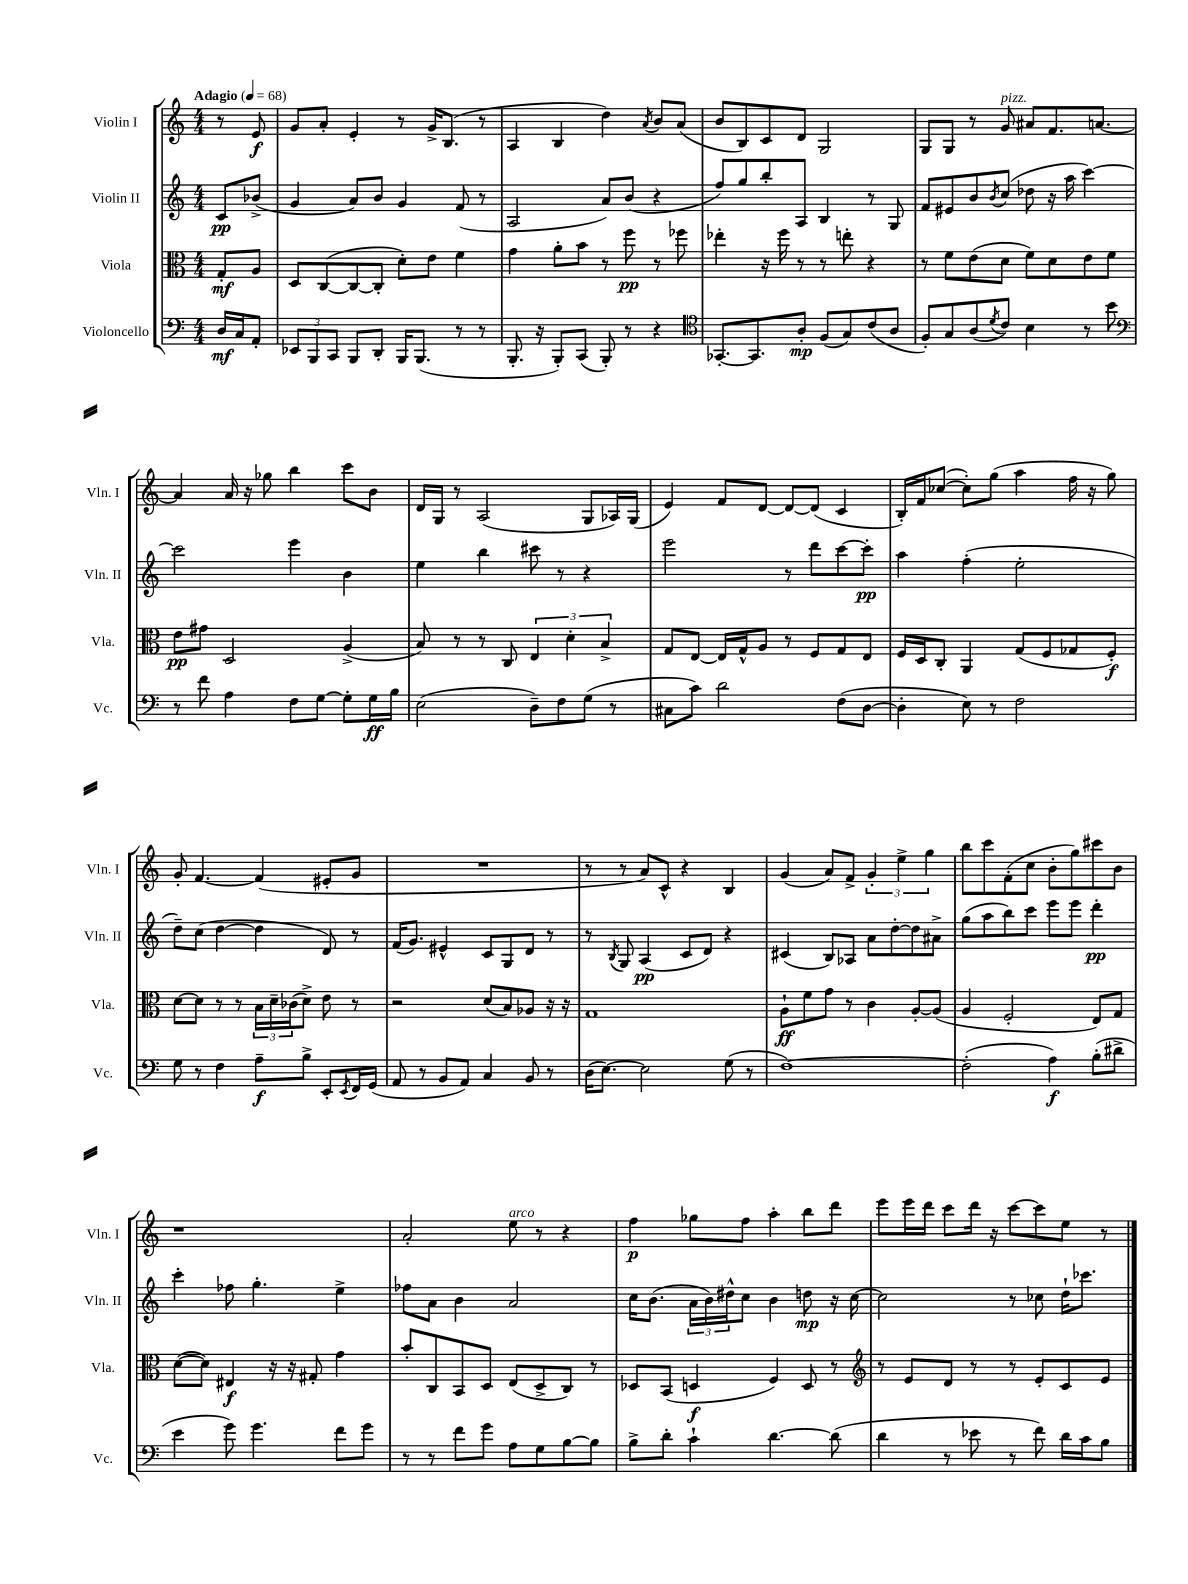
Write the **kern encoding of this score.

**kern	**dynam	**kern	**dynam	**kern	**dynam	**kern	**dynam
*part4	*part4	*part3	*part3	*part2	*part2	*part1	*part1
*staff4	*staff4	*staff3	*staff3	*staff2	*staff2	*staff1	*staff1
*I"Violoncello	*	*I"Viola	*	*I"Violin II	*	*I"Violin I	*
*I'Vc.	*	*I'Vla.	*	*I'Vln. II	*	*I'Vln. I	*
*clefF4	*	*clefC3	*	*clefG2	*	*clefG2	*
*k[]	*	*k[]	*	*k[]	*	*k[]	*
*M4/4	*	*M4/4	*	*M4/4	*	*M4/4	*
*MM68	*	*MM68	*	*MM68	*	*MM68	*
=	=	=	=	=	=	=	=
!	!	!	!	!	!	!LO:TX:a:B:t=Adagio	!
16D/LL	mf	8G'/L	mf	8c/L	pp	8r	.
16C/J	.	.	.	.	.	.	.
8AA'/J	.	8A/J	.	(8b-X^/J	.	8e/	f
=1	=1	=1	=1	=1	=1	=1	=1
12EE-X/L	.	8D/L	.	4g/	.	8g/L	.
12BBB/	.	.	.	.	.	.	.
.	.	([8C/	.	.	.	8a'/J	.
12CC/J	.	.	.	.	.	.	.
8BBB/L	.	8C/_	.	8a/L)	.	4e'/	.
8DD'/J	.	8C'/J]	.	8b/J	.	.	.
16BBB/KL	.	8d'\L)	.	4g/	.	8r	.
(8.BBB/J	.	.	.	.	.	.	.
.	.	8e\J	.	.	.	16g^/KL	.
.	.	.	.	.	.	(8.B/J	.
8r	.	4f\	.	(8f/	.	.	.
8r	.	.	.	8r	.	8r	.
=2	=2	=2	=2	=2	=2	=2	=2
8.BBB'/	.	4g\	.	2A/	.	4A/	.
16r	.	.	.	.	.	.	.
8BBB'/L)	.	8a'\L	.	.	.	4B/	.
(8CC/J	.	8b\J	.	.	.	.	.
8BBB'/)	.	8r	.	8a/L)	.	4dd\)	.
8r	.	8ff\	pp	(8b/J	.	.	.
.	.	.	.	.	.	8qa/	.
4r	.	8r	.	4r	.	8b/L	.
.	.	8ff-X\	.	.	.	(8a/J	.
=3	=3	=3	=3	=3	=3	=3	=3
*clefC4	*	*	*	*	*	*	*
[8.GG-X'/L	.	4ee-X'\	.	8ff/L)	.	8b/L	.
.	.	.	.	8gg/	.	8B/)	.
8.GG-/]	.	.	.	.	.	.	.
.	.	16r	.	8bb'/	.	8c/	.
.	.	16ff\	.	.	.	.	.
8A'/J	mp	8r	.	8A/J	.	8d/J	.
(8F/L	.	8r	.	4B/	.	2G/	.
8G/)	.	8een'\	.	.	.	.	.
(8c/	.	4r	.	8r	.	.	.
8A/J	.	.	.	8G/	.	.	.
=4	=4	=4	=4	=4	=4	=4	=4
8F'/L)	.	8r	.	8f/L	.	8G/L	.
8G/	.	8f\L	.	8e#X/	.	8G/J	.
(8A/	.	(8e\	.	8b/	.	8r	.
8qd/	.	.	.	8qb/	.	.	.
!	!	!	!	!	!	!LO:TX:a:i:t=pizz.	!
8c/J)	.	8d\J	.	(8cc/J	.	8g/	.
4B\	.	8f\L)	.	8dd-X\	.	8a#X/L	.
.	.	8d\	.	16r	.	8.f/	.
.	.	.	.	16aa\	.	.	.
8r	.	8e\	.	[4ccc\)	.	.	.
.	.	.	.	.	.	[8.an/J	.
8b\	.	8f\J	.	.	.	.	.
!!LO:LB:g=z
=5	=5	=5	=5	=5	=5	=5	=5
*clefF4	*	*	*	*	*	*	*
8r	.	8e\L	pp	2ccc\]	.	4a/]	.
8f\	.	8g#X\J	.	.	.	.	.
4A\	.	2D/	.	.	.	16a/	.
.	.	.	.	.	.	16r	.
.	.	.	.	.	.	8gg-X\	.
8F\L	.	.	.	4eee\	.	4bb\	.
[8G\J	.	.	.	.	.	.	.
8G'\L]	.	(4A^/	.	4b\	.	8ccc\L	.
16G\L	ff	.	.	.	.	8b\J	.
16B\JJ	.	.	.	.	.	.	.
=6	=6	=6	=6	=6	=6	=6	=6
(2E\	.	8B/)	.	4ee\	.	16d/LL	.
.	.	.	.	.	.	16G/JJ	.
.	.	8r	.	.	.	8r	.
.	.	8r	.	4bb\	.	(2A/	.
.	.	8C/	.	.	.	.	.
8D~\L)	.	6E/	.	8ccc#X\	.	.	.
8F\	.	.	.	8r	.	.	.
.	.	6d'\	.	.	.	.	.
(8G\J	.	.	.	4r	.	8G/L	.
.	.	6B^/	.	.	.	.	.
8r	.	.	.	.	.	16A-X/L)	.
.	.	.	.	.	.	(16G/JJ	.
=7	=7	=7	=7	=7	=7	=7	=7
8C#X\L	.	8G/L	.	2eee\	.	4e/)	.
8c\J)	.	[8E/J	.	.	.	.	.
2d\	.	16E/LL]	.	.	.	8f/L	.
.	.	16G^^/J	.	.	.	.	.
.	.	8A/J	.	.	.	[8d/J	.
.	.	8r	.	8r	.	8d/L_	.
.	.	8F/L	.	8ddd\L	.	(8d/J]	.
(8F\L	.	8G/	.	[8ccc\	.	4c/	.
[8D\J	.	8E/J	.	8ccc'\J]	pp	.	.
=8	=8	=8	=8	=8	=8	=8	=8
4D'\]	.	16F/LL	.	4aa\	.	16B'/LL)	.
.	.	16D/J	.	.	.	16f/J	.
.	.	8C'/J	.	.	.	([8cc-X/J	.
8E\)	.	4AA/	.	(4ff'\	.	8cc-'\L])	.
8r	.	.	.	.	.	(8gg\J	.
2F\	.	(8G/L	.	2ee'\	.	4aa\	.
.	.	8F/	.	.	.	.	.
.	.	8G-X/	.	.	.	16ff\	.
.	.	.	.	.	.	16r	.
.	.	8F'/J)	f	.	.	8gg\)	.
!!LO:LB:g=z
=9	=9	=9	=9	=9	=9	=9	=9
8G\	.	[8d\L	.	8dd~\L)	.	8g'/	.
8r	.	8d\J]	.	(8cc\J	.	[4.f/	.
4F\	.	8r	.	[4dd\	.	.	.
.	.	8r	.	.	.	.	.
8A~\L	f	24B\LL	.	4dd\]	.	(4f/]	.
.	.	24d~\	.	.	.	.	.
.	.	(24c-X\J	.	.	.	.	.
8B^\J	.	8d^\J)	.	.	.	.	.
8EE'/L	.	8e\	.	8d/)	.	8e#X'/L	.
8qEE/	.	.	.	.	.	.	.
16FF/L	.	8r	.	8r	.	8g/J	.
(16GG/JJ	.	.	.	.	.	.	.
=10	=10	=10	=10	=10	=10	=10	=10
8AA/	.	2r	.	(16f/KL	.	1r	.
.	.	.	.	8.g/J)	.	.	.
8r	.	.	.	.	.	.	.
8BB/L	.	.	.	4e#X^^/	.	.	.
8AA/J)	.	.	.	.	.	.	.
4C/	.	(8d/L	.	8c/L	.	.	.
.	.	8B/)	.	8G/	.	.	.
8BB/	.	8A-X/J	.	8d/J	.	.	.
8r	.	16r	.	8r	.	.	.
.	.	16r	.	.	.	.	.
=11	=11	=11	=11	=11	=11	=11	=11
(16D\KL	.	1G	.	8r	.	8r	.
[8.E\J)	.	.	.	.	.	.	.
.	.	.	.	8qB/	.	.	.
.	.	.	.	8G/	.	8r	.
2E\]	.	.	.	(4A/	pp	8a/L)	.
.	.	.	.	.	.	8c^^/J	.
.	.	.	.	8c/L	.	4r	.
.	.	.	.	8d/J)	.	.	.
(8G\	.	.	.	4r	.	4B/	.
8r	.	.	.	.	.	.	.
=12	=12	=12	=12	=12	=12	=12	=12
[1F)	.	8A`\L	ff	(4c#X/	.	(4g/	.
.	.	8f\	.	.	.	.	.
.	.	8g\J	.	8B/L)	.	8a/L)	.
.	.	8r	.	8A-X/J	.	8f^/J	.
.	.	4c\	.	8a\L	.	6g'/	.
.	.	.	.	[8dd'\	.	.	.
.	.	.	.	.	.	6ee^\	.
.	.	[8A'/L	.	8dd\]	.	.	.
.	.	.	.	.	.	6gg\	.
.	.	(8A/J]	.	8a#X^\J	.	.	.
=13	=13	=13	=13	=13	=13	=13	=13
(2F'\]	.	4A/	.	(8gg\L	.	8bb\L	.
.	.	.	.	8aa\	.	8ccc\	.
.	.	2F'/	.	8bb\)	.	(8f'\	.
.	.	.	.	8ccc\J	.	8cc\J	.
4A\)	f	.	.	8eee\L	.	8b'\L	.
.	.	.	.	8eee\J	.	8gg\)	.
(8B'\L	.	8E/L)	.	4ddd'\	pp	8ccc#X\	.
8d#X^\J	.	8G/J	.	.	.	8b\J	.
!!LO:LB:g=z
=14	=14	=14	=14	=14	=14	=14	=14
4e\	.	([8d\L	.	4ccc'\	.	1r	.
.	.	8d\J])	.	.	.	.	.
8g\)	.	4E#X/	f	8ff-X\	.	.	.
4.g\	.	.	.	4.gg'\	.	.	.
.	.	16r	.	.	.	.	.
.	.	16r	.	.	.	.	.
.	.	8G#X'/	.	.	.	.	.
8f\L	.	4g\	.	4ee^\	.	.	.
8g\J	.	.	.	.	.	.	.
=15	=15	=15	=15	=15	=15	=15	=15
8r	.	8b'/L	.	8ff-X\L	.	2a'/	.
8r	.	8C/	.	8a\J	.	.	.
8f\L	.	8BB/	.	4b\	.	.	.
8g\J	.	8D/J	.	.	.	.	.
!	!	!	!	!	!	!LO:TX:a:i:t=arco	!
8A\L	.	(8E/L	.	2a/	.	8ee\	.
8G\	.	8D^/	.	.	.	8r	.
[8B\	.	8C/J)	.	.	.	4r	.
8B\J]	.	8r	.	.	.	.	.
=16	=16	=16	=16	=16	=16	=16	=16
8B^\L	.	8D-X/L	.	16cc\KL	.	4ff\	p
.	.	.	.	(8.b\J	.	.	.
8d'\J	.	(8BB/J	.	.	.	.	.
4c`\	.	4Dn/	f	24a\LL	.	8gg-X\L	.
.	.	.	.	24b\)	.	.	.
.	.	.	.	24dd#X^^\J	.	.	.
.	.	.	.	8cc\J	.	8ff\J	.
[4.d\	.	4F/)	.	4b\	.	4aa'\	.
.	.	8D/	.	8ddn\	mp	8bb\L	.
(8d\]	.	8r	.	16r	.	8ddd\J	.
.	.	.	.	[16cc\	.	.	.
=17	=17	=17	=17	=17	=17	=17	=17
*	*	*clefG2	*	*	*	*	*
4d\	.	8r	.	2cc\]	.	8eee\L	.
.	.	8e/L	.	.	.	16eee\L	.
.	.	.	.	.	.	16ddd\JJ	.
8r	.	8d/J	.	.	.	8ccc\L	.
8e-X\	.	8r	.	.	.	16ddd\Jk	.
.	.	.	.	.	.	16r	.
8r	.	8r	.	8r	.	[8ccc\L	.
8f\)	.	8e'/L	.	8cc-X\	.	8ccc\]	.
16d\LL	.	8c/	.	16dd`\KL	.	8ee\J	.
16c\J	.	.	.	8.ccc-X\J	.	.	.
8B\J	.	8e/J	.	.	.	8r	.
==	==	==	==	==	==	==	==
*-	*-	*-	*-	*-	*-	*-	*-
